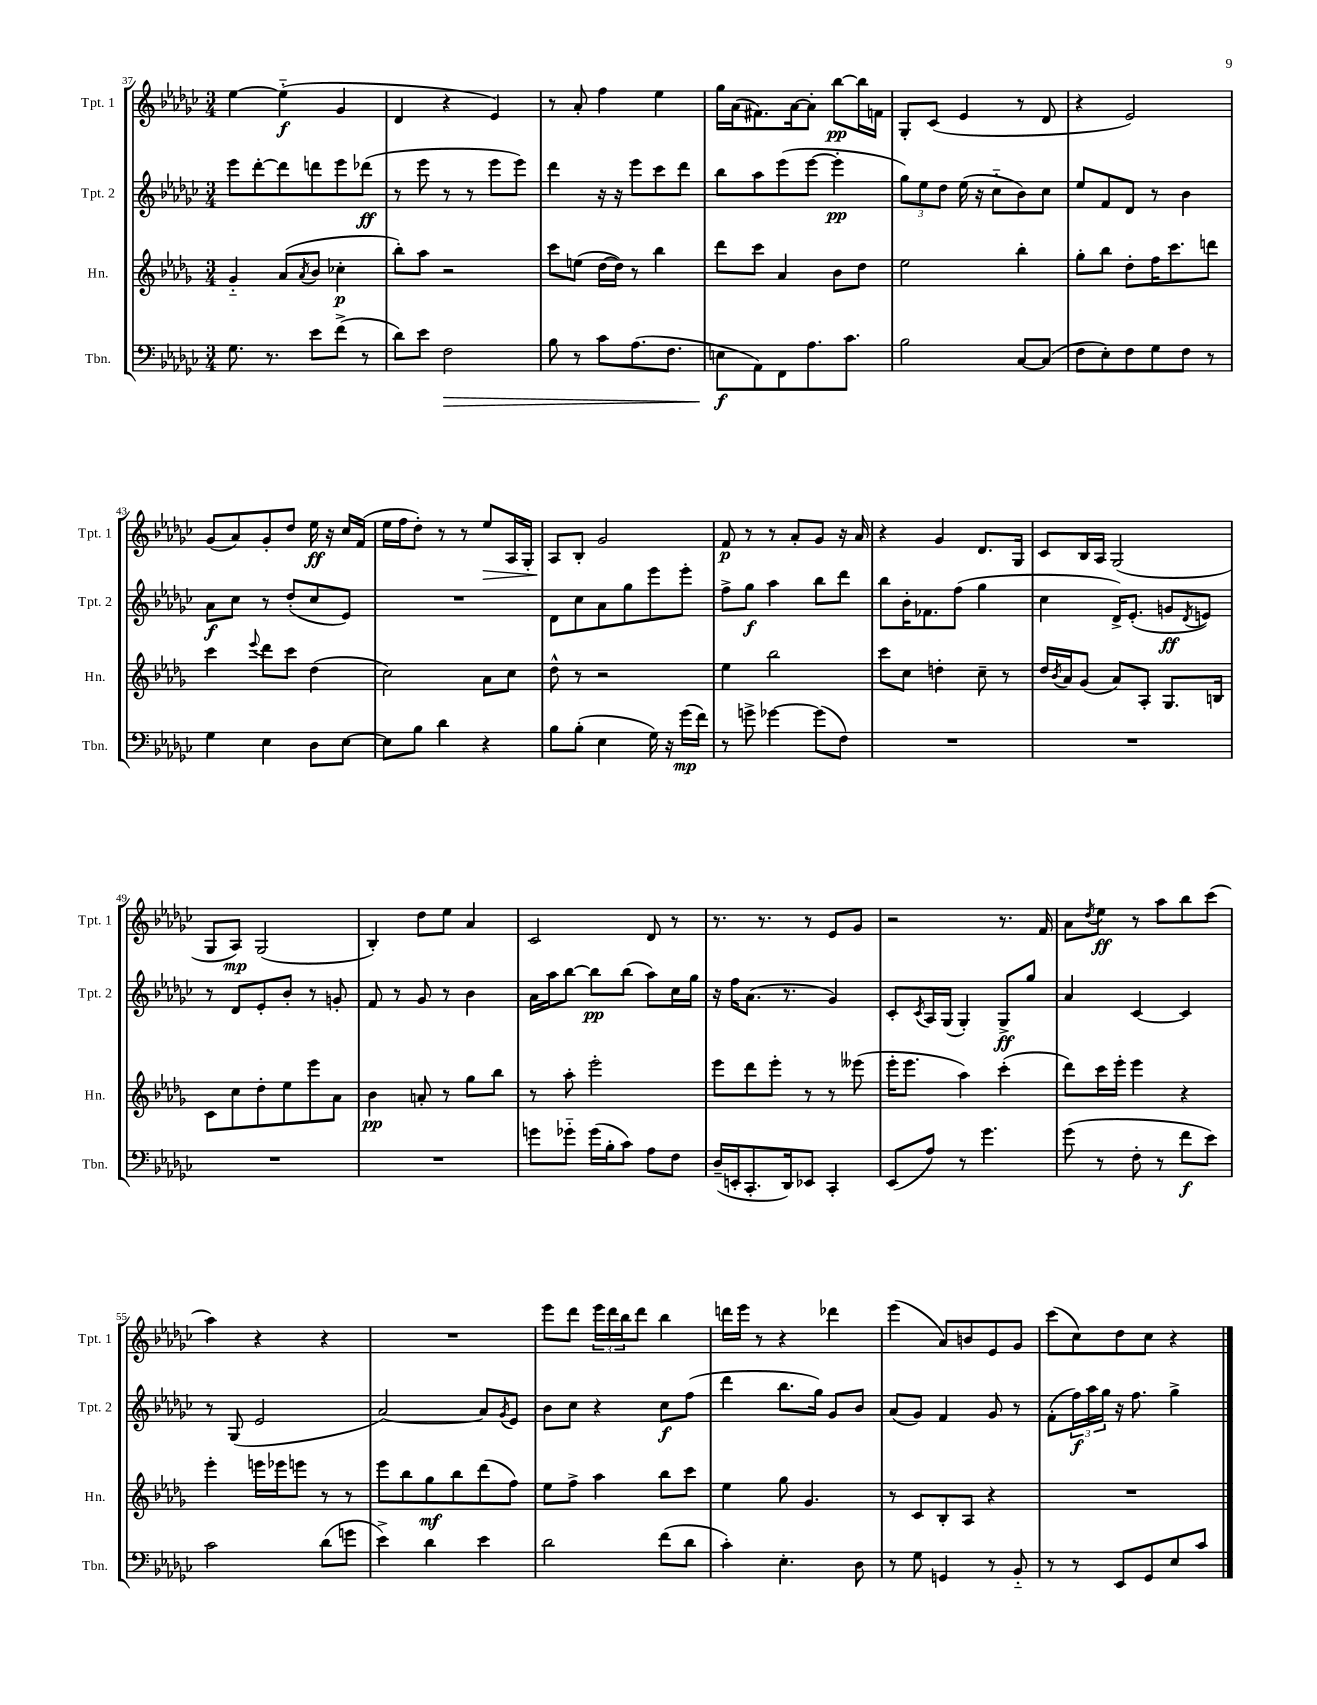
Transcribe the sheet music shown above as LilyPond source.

<<
\new StaffGroup <<
\new Staff = "s0" \with { instrumentName = "Tpt. 1" shortInstrumentName = "Tpt. 1" } {
    \clef treble \key ges \major \numericTimeSignature \time 3/4
    ees''4~ ees''4-_\f( ges'4 |
    des'4 r4 ees'4) |
    r8 aes'8-. f''4 ees''4 |
    ges''16 aes'16( fis'8.) aes'16~ aes'8-. bes''8~\pp bes''16 f'16 |
    ges8-. ces'8( ees'4 r8 des'8 |
    r4 ees'2) |
    ges'8( aes'8) ges'8-. des''8 ees''16\ff r16 ces''16 f'16( |
    ees''16 f''16 des''8-.) r8 r8 ees''8\> aes16 ges16-. |
    aes8\! bes8-. ges'2 |
    f'8\p r8 r8 aes'8-. ges'8 r16 aes'16 |
    r4 ges'4 des'8. ges16 |
    ces'8 bes16 aes16 ges2( |
    ges8 aes8\mp) ges2( |
    bes4-.) des''8 ees''8 aes'4 |
    ces'2 des'8 r8 |
    r8. r8. r8 ees'8 ges'8 |
    r2 r8. f'16 |
    aes'8 \acciaccatura { des''8 } ees''8\ff r8 aes''8 bes''8 ces'''8( |
    aes''4) r4 r4 |
    R2. |
    ees'''8 des'''8 \tuplet 3/2 { ees'''16 des'''16 bes''16 } des'''8 bes''4 |
    d'''16 ees'''16 r8 r4 des'''4 |
    ees'''4( aes'8) b'8 ees'8 ges'8 |
    ces'''8( ces''8) des''8 ces''8 r4 \bar "|." |
}
\new Staff = "s1" \with { instrumentName = "Tpt. 2" shortInstrumentName = "Tpt. 2" } {
    \clef treble \key ges \major \numericTimeSignature \time 3/4
    ees'''8 des'''8~-. des'''8 d'''8 ees'''8 des'''8\ff( |
    r8 ees'''8 r8 r8 ees'''8 ees'''8) |
    des'''4 r16 r16 ees'''8 ces'''8 des'''8 |
    bes''8 aes''8 ees'''8( ees'''8~ ees'''4-.\pp |
    \tuplet 3/2 { ges''8) ees''8 des''8 } ees''16( r16 ces''8-_ bes'8) ces''8 |
    ees''8 f'8 des'8 r8 bes'4 |
    aes'8\f ces''8 r8 des''8-.( ces''8 ees'8) |
    R2. |
    des'8 ces''8 aes'8 ges''8 ees'''8 ees'''8-. |
    f''8-> ges''8\f aes''4 bes''8 des'''8 |
    bes''8 bes'16-. fes'8. f''8( ges''4 |
    ces''4 des'16->) ees'8.-.( g'8\ff \acciaccatura { des'8 } e'8) |
    r8 des'8 ees'8-. bes'8-. r8 g'8-. |
    f'8 r8 ges'8 r8 bes'4 |
    aes'16 aes''16 bes''8~ bes''8\pp bes''8( aes''8) ces''16 ges''16 |
    r16 f''16 aes'8.( r8. ges'4) |
    ces'8-. \acciaccatura { ces'8 } aes16 ges16( ges4-.) ges8->\ff ges''8 |
    aes'4 ces'4~ ces'4 |
    r8 ges8( ees'2 |
    aes'2~) aes'8 \acciaccatura { ges'8 } ees'8 |
    bes'8 ces''8 r4 ces''8\f f''8( |
    des'''4 bes''8. ges''16) ges'8 bes'8 |
    aes'8( ges'8) f'4 ges'8 r8 |
    f'8-.( \tuplet 3/2 { f''16\f) aes''16 ges''16 } r16 f''8. ges''4-> \bar "|." |
}
\new Staff = "s2" \with { instrumentName = "Hn." shortInstrumentName = "Hn." } {
    \clef treble \key des \major \numericTimeSignature \time 3/4
    ges'4-_ aes'8( \acciaccatura { aes'8 } bes'8 ces''4-.\p |
    bes''8-.) aes''8 r2 |
    c'''8 e''8( des''16~ des''16) r8 bes''4 |
    des'''8 c'''8 aes'4 bes'8 des''8 |
    ees''2 bes''4-. |
    ges''8-. bes''8 des''8-. f''16 c'''8. d'''8 |
    c'''4 \appoggiatura { ees'''8 } des'''8 c'''8 des''4( |
    c''2) aes'8 c''8 |
    des''8-^ r8 r2 |
    ees''4 bes''2 |
    c'''8 c''8 d''4-. c''8-- r8 |
    des''16 \acciaccatura { bes'8 } aes'16 ges'8( aes'8) aes8-. ges8. b16 |
    c'8 c''8 des''8-. ees''8 ees'''8 aes'8 |
    bes'4\pp a'8-. r8 ges''8 bes''8 |
    r8 aes''8-. ees'''2-. |
    ees'''8 des'''8 ees'''8-. r8 r8 eeses'''8( |
    ees'''16-. ees'''8. aes''4) c'''4-.( |
    des'''8) c'''16 ees'''16-. ees'''4 r4 |
    ees'''4-. e'''16 ees'''16 e'''8 r8 r8 |
    ees'''8 bes''8 ges''8\mf bes''8 des'''8( f''8) |
    ees''8 f''8-> aes''4 bes''8 c'''8 |
    ees''4 ges''8 ges'4. |
    r8 c'8 bes8-. aes8 r4 |
    R2. \bar "|." |
}
\new Staff = "s3" \with { instrumentName = "Tbn." shortInstrumentName = "Tbn." } {
    \clef bass \key ges \major \numericTimeSignature \time 3/4
    ges8. r8. ees'8 f'8->( r8 |
    des'8) ees'8 f2\> |
    bes8 r8 ces'8 aes8.( f8. |
    e8\f\! aes,8) f,8 aes8. ces'8. |
    bes2 ces8~ ces8( |
    f8 ees8-.) f8 ges8 f8 r8 |
    ges4 ees4 des8 ees8~ |
    ees8 bes8 des'4 r4 |
    bes8 bes8-.( ees4 ges16) r16 ges'16\mp( f'16) |
    r8 g'8-> ges'4~ ges'8( f8) |
    R2. |
    R2. |
    R2. |
    R2. |
    g'8 ges'8-_ ges'16( bes16-. ces'8) aes8 f8 |
    des16--( e,16-. ces,8.-. des,16) ees,8 ces,4-. |
    ees,8( aes8) r8 ges'4. |
    ges'8( r8 f8-. r8 f'8\f ees'8) |
    ces'2 des'8( g'8 |
    ees'4->) des'4 ees'4 |
    des'2 f'8( des'8 |
    ces'4-.) ees4.-. des8 |
    r8 ges8 g,4 r8 bes,8-_ |
    r8 r8 ees,8 ges,8 ees8 ces'8 \bar "|." |
}
>>
>>
\layout { \context { \Score currentBarNumber = #37 } }
